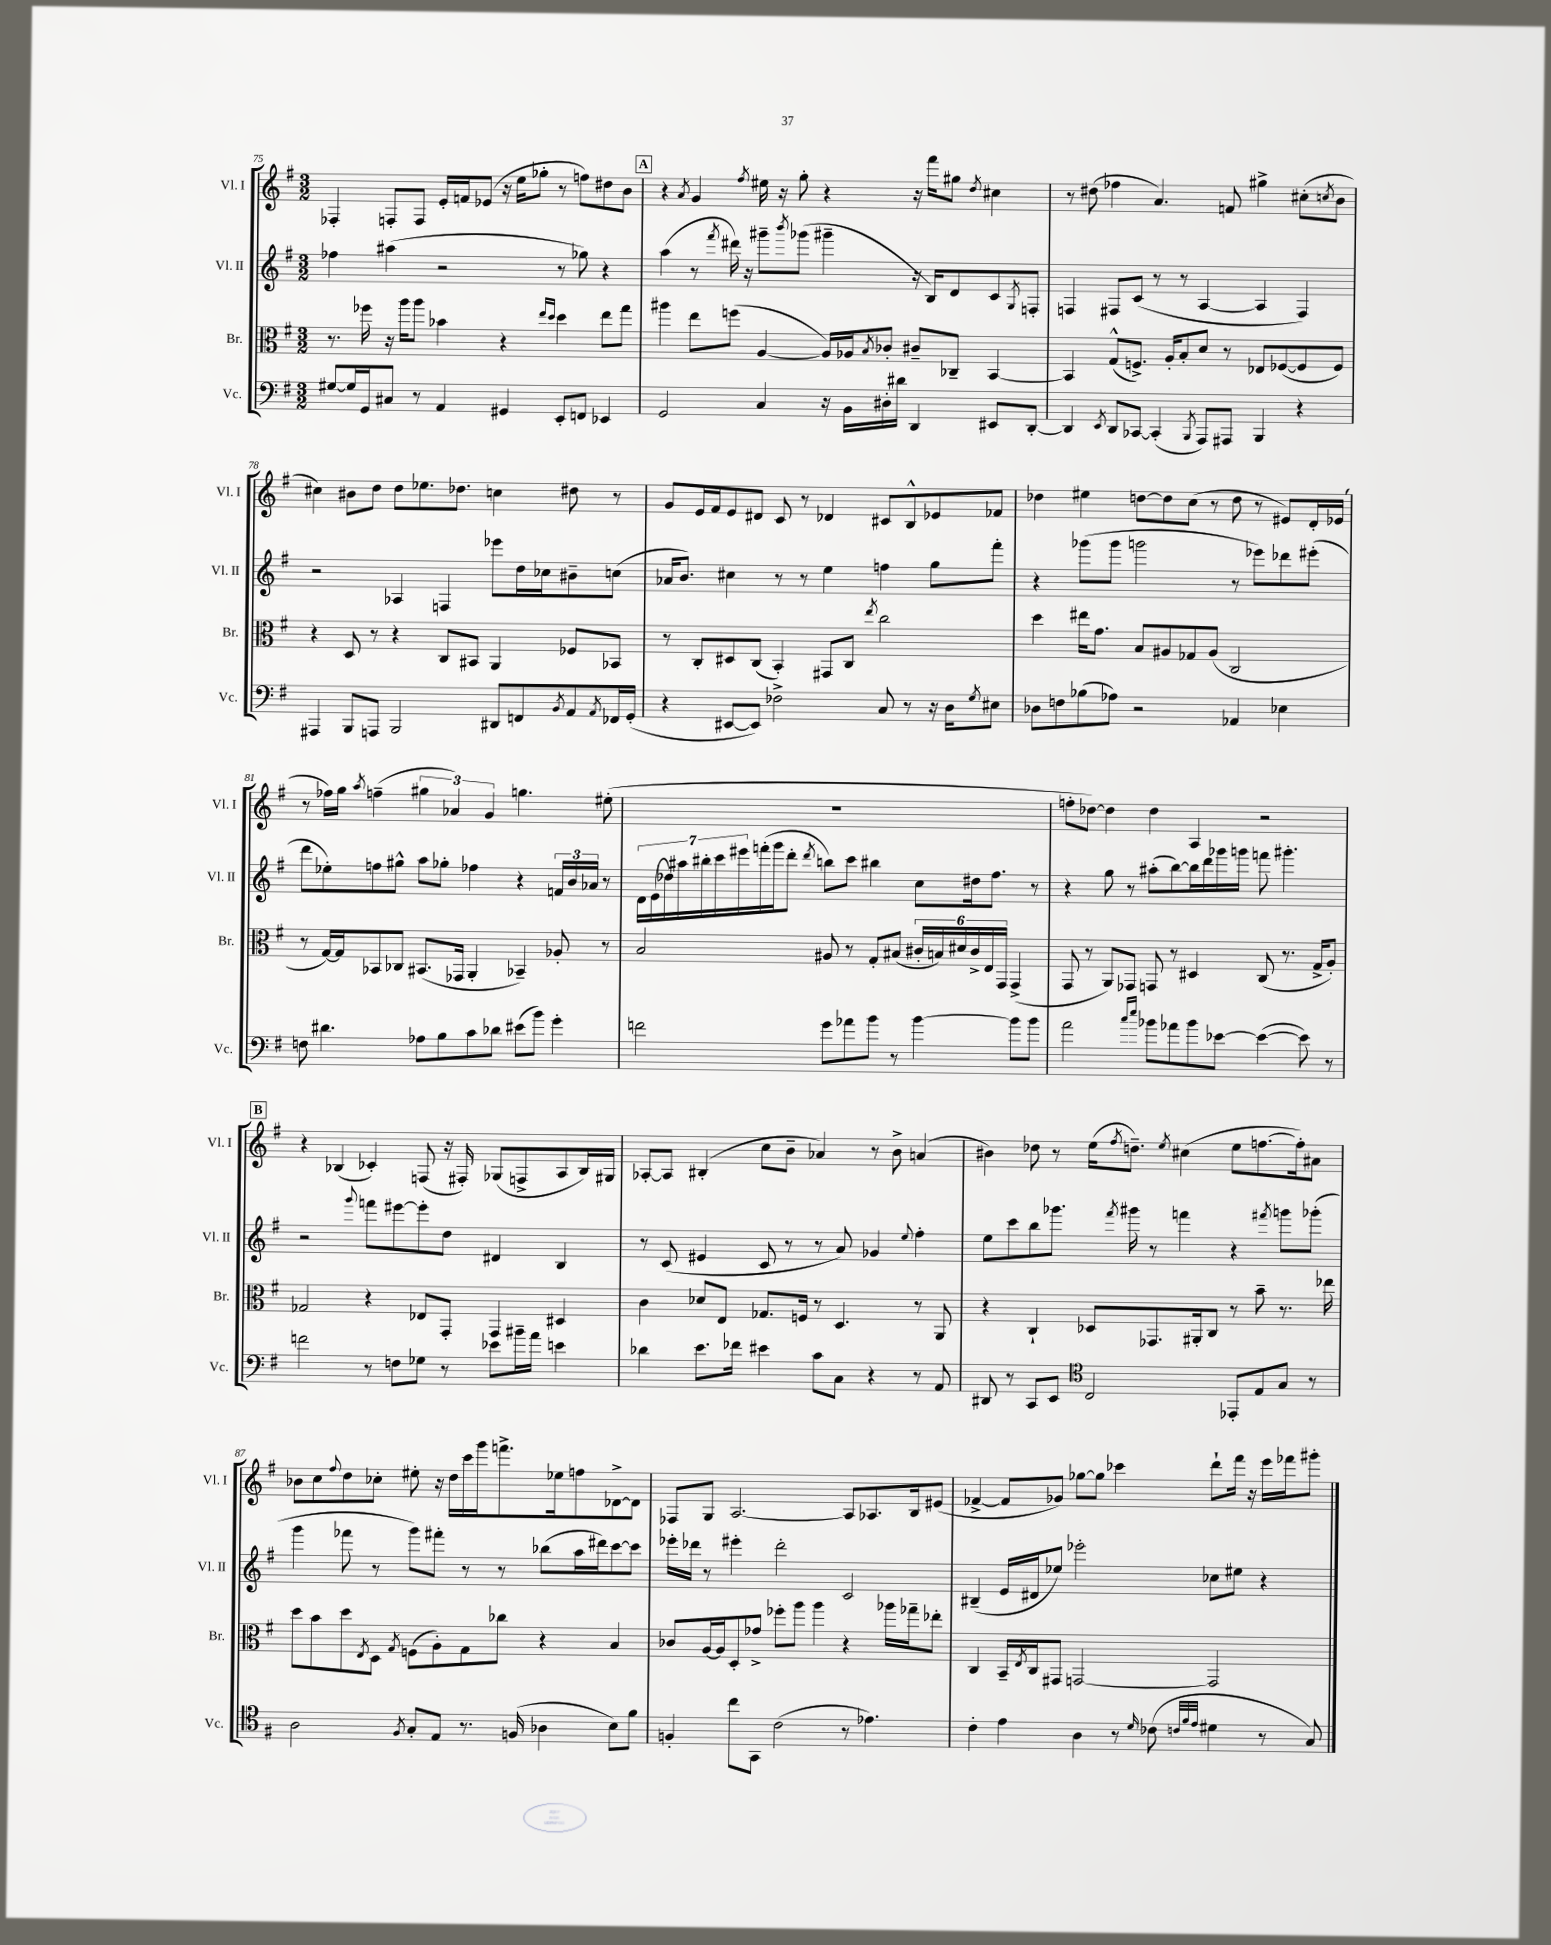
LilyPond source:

<<
\new StaffGroup <<
\new Staff = "s0" \with { instrumentName = "Vl. I" shortInstrumentName = "Vl. I" } {
    \clef treble \key g \major \numericTimeSignature \time 3/2
    fes4-. f8-. f8 e'16-. f'16 ees'8( r16 e''16 ges''8-. r8 f''8) dis''8 b'8 |
    \mark \markup { \box "A" } r4 \acciaccatura { a'8 } g'4 \acciaccatura { fis''8 } eis''16 r16 g''8-. r4 r16 fis'''16 gis''8 \acciaccatura { d''8 } cis''4 |
    r8 dis''8( fes''4 a'4.) f'8 gis''4-> cis''8-.( \acciaccatura { c''8 } b'8 |
    cis''4) bis'8 d''8 d''8 ees''8. des''8. c''4 dis''8 r8 |
    g'8 e'16 fis'16 e'8 dis'8 c'8 r8 des'4 cis'8 b8-^ ees'8 fes'8 |
    des''4 eis''4 d''8~ d''8 c''8( r8 d''8 r8 eis'8) d'16-. ees'16( |
    r8 fes''16) g''16 \acciaccatura { a''8 } f''4--( \tuplet 3/2 { gis''4 aes'4) g'4 } g''4. eis''8-.( |
    R1. |
    f''8-. des''8~) des''4 des''4 a4 r2 |
    \mark \markup { \box "B" } r4 bes4( ces'4-.) f8( r16 fis16-.) ges8( f8-> a8 bes16) gis16 |
    aes8~-. aes8 bis4-.( c''8 b'8-- aes'4) r8 b'8-> a'4( |
    bis'4) des''8 r8 e''16( \acciaccatura { fis''8 } d''8.--) \acciaccatura { e''8 } cis''4( e''8 f''8.~ f''16-.) ais'8 |
    bes'8 c''8 \appoggiatura { fis''8 } d''8 ces''8-. eis''8-. r16 d''16 c'''16 g'''16 f'''8.-> ees''16 f''8 des'8~-> des'8 |
    fes8 g8 a2.~ a8 aes8. b16 eis'8( |
    fes'4~-> fes'8 ges'8) ges''8~ ges''8 ces'''4 d'''8-! fis'''16 r16 e'''16 fes'''16 gis'''8-. \bar "|." |
}
\new Staff = "s1" \with { instrumentName = "Vl. II" shortInstrumentName = "Vl. II" } {
    \clef treble \key g \major \numericTimeSignature \time 3/2
    fes''4 ais''4( r2 r8 ges''8) r4 |
    \mark \markup { \box "A" } a''4( r8 \acciaccatura { fis'''8 } dis'''16) r16 gis'''8-- \acciaccatura { b'''8 } ges'''8( gis'''4-- r16 b16) d'8 c'8 \acciaccatura { g8 } f8-. |
    f4 fis8 c'8( r8 r8 a4~ a4 fis4) |
    r2 aes4 f4 ees'''8 d''16 ces''16 bis'8-- c''8( |
    aes'16 b'8.) cis''4 r8 r8 e''4 f''4 g''8 fis'''8-. |
    r4 ges'''8( ges'''8 g'''2 r8 ees'''8) des'''8 eis'''8-.( |
    d'''8 ees''8-.) f''8 gis''8-^ a''8 ges''8-. fes''4 r4 \tuplet 3/2 { f'16 b'16 aes'16 } r8 |
    \tuplet 7/4 { d'16 e'16( des''16) ais''16 bis''16-. c'''16 eis'''16 } f'''16-.( g'''16 d'''8-. \acciaccatura { d'''8 } b''8) c'''8 bis''4 c''8 dis''16 fis''8. r8 |
    r4 g''8 r8 ais''8-.( b''8~) b''16 d'''16 ges'''16 g'''16 f'''8 gis'''4.-. |
    \mark \markup { \box "B" } r2 \appoggiatura { g'''8 } f'''8 eis'''8~ eis'''8-. d''8 dis'4 b4 |
    r8 c'8( eis'4 c'8 r8 r8 a'8) ges'4 \appoggiatura { e''8 } fis''4-. |
    e''8 c'''8 b''8 ges'''8. \acciaccatura { fis'''8 } gis'''16 r8 f'''4 r4 \acciaccatura { fis'''8 } g'''8 ges'''8-.( |
    g'''4 fes'''8 r8 g'''8) fis'''8-. r8 r8 bes''8( a''16 dis'''16) c'''8~ c'''8 |
    ees'''16-. des'''16 r8 eis'''4-. des'''2-. c'2 |
    bis4--( e'16 dis'16 ees''8) ees'''2-. ces''8 eis''8 r4 \bar "|." |
}
\new Staff = "s2" \with { instrumentName = "Br." shortInstrumentName = "Br." } {
    \clef alto \key g \major \numericTimeSignature \time 3/2
    r8. fes''16 r16 a''16 a''8 bes'4 r4 \grace { e''16 d''16 } d''4 e''8 g''8 |
    \mark \markup { \box "A" } ais''4 e''8 f''8( a4~ a16) aes16 \acciaccatura { b8 } ces'8-. cis'8-- ces8-- b,4~ |
    b,4 g8-^( f8.->) a16-. b8-. d'8 r8 ees8 fes8~( fes8 fes8) |
    r4 d8 r8 r4 c8 bis,8 a,4 fes8 bes,8 |
    r8 c8-. dis8 c8( b,4-.) gis,8 c8 \acciaccatura { e''8 } c''2 |
    d''4 eis''16 g'8. b8 ais8 ges8 ais8( c2 |
    r8 g16~) g16 bes,8 ces8 bis,8.( ges,16 a,4-. bes,4--) aes8-. r8 |
    b2 ais8 r8 g8-. bis8( \tuplet 6/4 { cis'16-. b16) dis'16 cis'16-> e16 g,16 } g,4->( |
    g,8 r8 a,8) ges,8 g,8 r8 dis4 c8( r8. g16-> a8-.) |
    \mark \markup { \box "B" } ges2 r4 ees8 g,8-. g,4 dis4 |
    c'4 des'8 e8 ges8. f16 r8 d4. r8 a,8 |
    r4 c4-! des8 ges,8. ais,16-. c8 r8 b'8-- r8. ees''16 |
    d''8 b'8 d''8 \acciaccatura { e8 } d8 \acciaccatura { g8 } f8( a8-.) g8 ces''8 r4 b4 |
    ces'8 a16~ a16 d8-. ges'8-> fes''8-. a''8 a''4 r4 aes''16 ges''16-- ees''8-. |
    c4 b,16-- \acciaccatura { e8 } c16 gis,8 g,2~ g,2 \bar "|." |
}
\new Staff = "s3" \with { instrumentName = "Vc." shortInstrumentName = "Vc." } {
    \clef bass \key g \major \numericTimeSignature \time 3/2
    gis8~ gis16 g,16 cis8 r8 a,4 gis,4 e,8-. f,8 ees,4 |
    \mark \markup { \box "A" } g,2 c4 r16 b,16 dis16-. dis'16 d,4 eis,8 d,8~-. |
    d,4 \acciaccatura { e,8 } d,8 ces,8~ ces,4-.( \acciaccatura { b,,8 } a,,8) ais,,8 b,,4 r4 |
    ais,,4 b,,8 a,,8 b,,2 dis,8 f,8 \acciaccatura { b,8 } a,8 \acciaccatura { a,8 } fes,16 g,16-.( |
    r4 eis,8~ eis,8) fes2-> c8 r8 r16 d16 \acciaccatura { g8 } eis8 |
    des8 f8 bes8( aes8) r2 aes,4 ees4 |
    f8 dis'4. aes8 b8 c'8 des'8 eis'8( b'8) g'4-. |
    f'2 g'8 aes'8 b'8 r8 b'4~ b'8 b'8 |
    a'2 \grace { c''16 e''16 } bes'8 aes'8 bes'8 ees'8~ ees'4~( ees'8) r8 |
    \mark \markup { \box "B" } f'2 r8 f8 ges8 r8 ees'8 bis'16-- a'16 e'4 |
    des'4 e'8. fes'16 eis'4 c'8 c8 r4 r8 a,8 |
    dis,8 r8 c,8 e,8 \clef tenor c2 ees,8-. e8 g8 r8 |
    a2 \acciaccatura { fis8 } g8-. e8 r8. f16( aes4 b8) fis'8 |
    f4-. c''8 g,8 c'2( r8 ees'4.) |
    c'4-. e'4 a4 r8 \grace { d'16 } ces'8( \grace { c'32 fis'32 e'32 } dis'4 r8 g8) \bar "|." |
}
>>
>>
\layout { \context { \Score currentBarNumber = #75 } }
